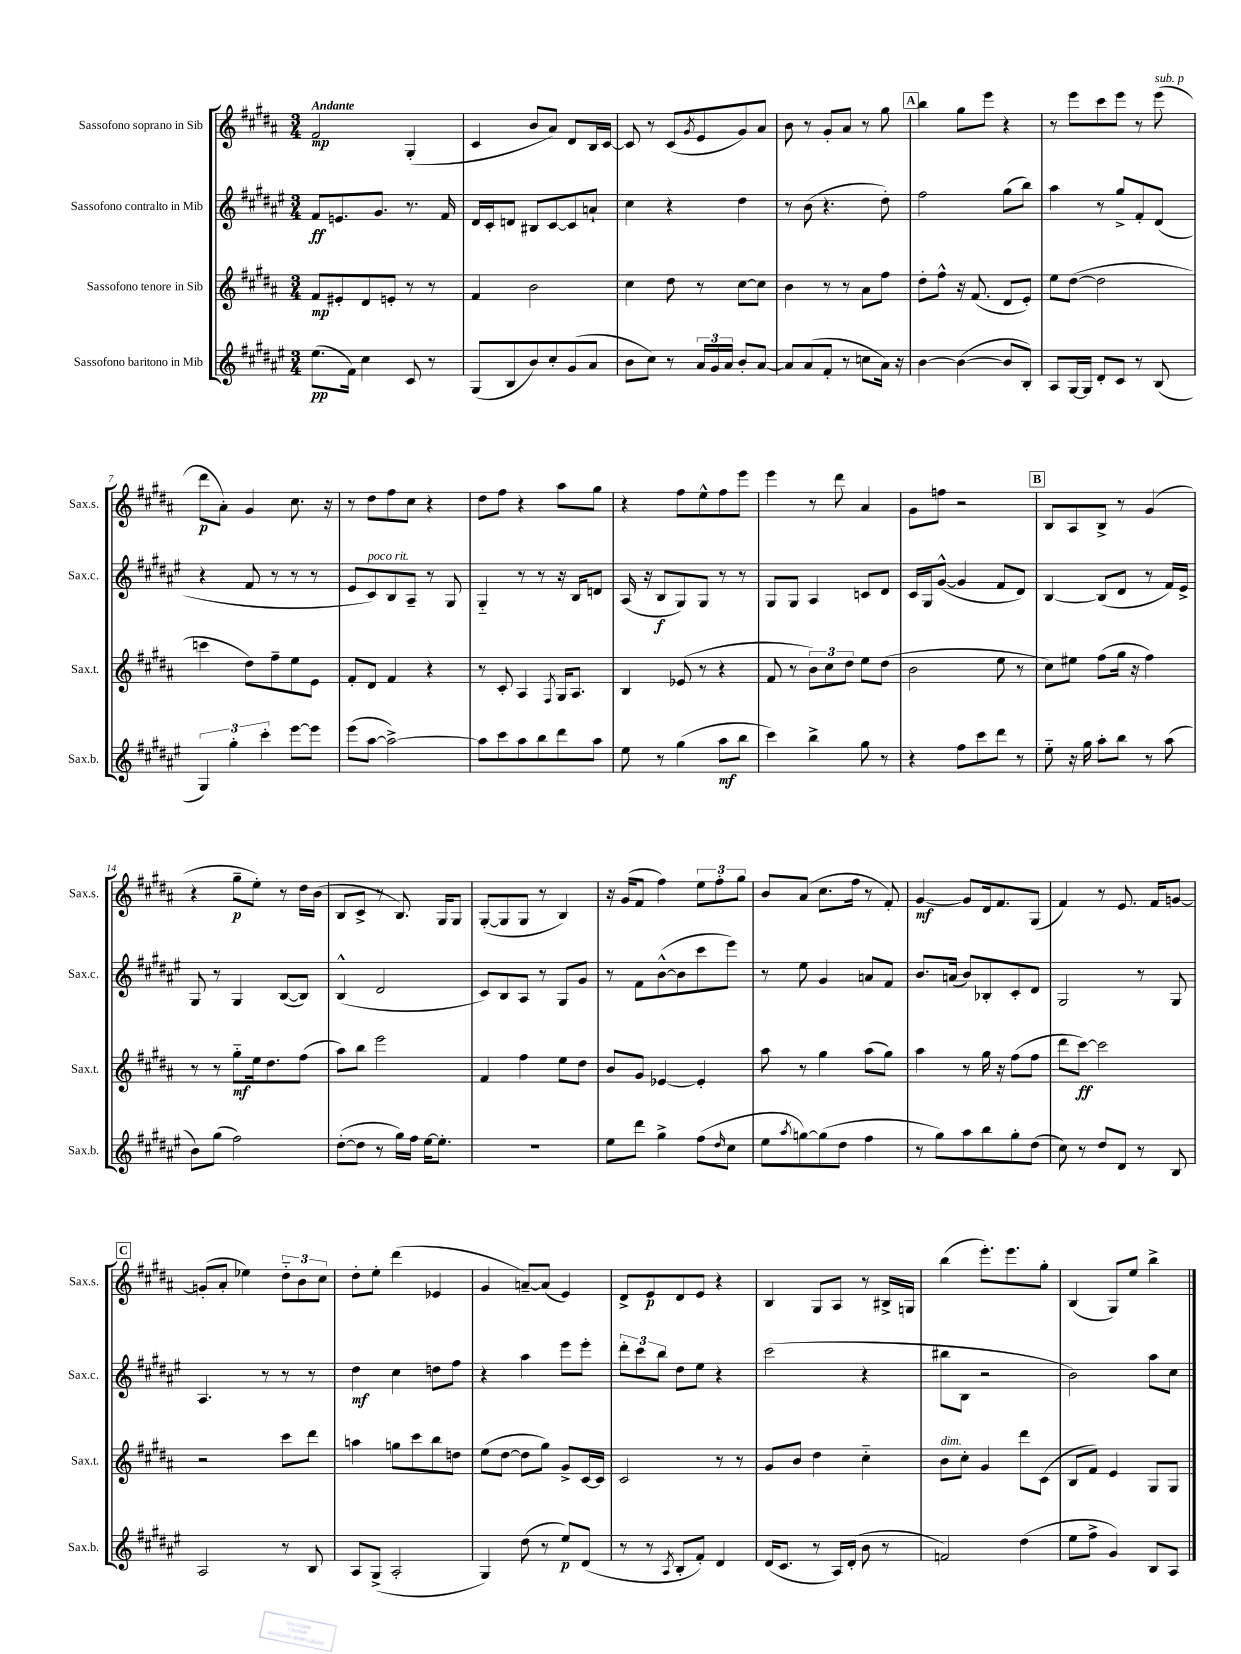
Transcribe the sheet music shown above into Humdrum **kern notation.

**kern	**dynam	**kern	**dynam	**kern	**dynam	**kern	**dynam
*part4	*part4	*part3	*part3	*part2	*part2	*part1	*part1
*staff4	*staff4	*staff3	*staff3	*staff2	*staff2	*staff1	*staff1
*I"Sassofono baritono in Mib	*	*I"Sassofono tenore in Sib	*	*I"Sassofono contralto in Mib	*	*I"Sassofono soprano in Sib	*
*I'Sax.b.	*	*I'Sax.t.	*	*I'Sax.c.	*	*I'Sax.s.	*
*clefG2	*	*clefG2	*	*clefG2	*	*clefG2	*
*k[f#c#g#d#a#e#]	*	*k[f#c#g#d#a#]	*	*k[f#c#g#d#a#e#]	*	*k[f#c#g#d#a#]	*
*M3/4	*	*M3/4	*	*M3/4	*	*M3/4	*
=1	=1	=1	=1	=1	=1	=1	=1
!	!	!	!	!	!	!LO:TX:a:B:t=Andante	!
(8.ee#\L	pp	8f#/L	mp	8f#/L	ff	2f#/	mp
.	.	8e#X'/	.	8.en/	.	.	.
16f#\Jk)	.	.	.	.	.	.	.
4cc#\	.	8d#/	.	.	.	.	.
.	.	.	.	8.g#/J	.	.	.
.	.	8en'/J	.	.	.	.	.
8c#/	.	8r	.	8.r	.	(4G#'/	.
8r	.	8r	.	.	.	.	.
.	.	.	.	16f#/	.	.	.
=2	=2	=2	=2	=2	=2	=2	=2
(8G#/L	.	4f#/	.	16d#/LL	.	4c#/	.
.	.	.	.	16c#'/J	.	.	.
8B/	.	.	.	8dn/J	.	.	.
8b/)	.	2b\	.	8B#X/L	.	8b/L	.
8cc#'/	.	.	.	[8c#/	.	8a#/J)	.
(8g#/	.	.	.	8c#/]	.	8d#/L	.
8a#/J	.	.	.	8an`/J	.	16B/L	.
.	.	.	.	.	.	[16c#/JJ	.
=3	=3	=3	=3	=3	=3	=3	=3
8b\L	.	4cc#\	.	4cc#\	.	8c#/]	.
8cc#\J)	.	.	.	.	.	8r	.
8r	.	8dd#\	.	4r	.	(8c#/L	.
.	.	.	.	.	.	8qg#/	.
24a#/LL	.	8r	.	.	.	8e/	.
24g#/	.	.	.	.	.	.	.
24a#/JJ	.	.	.	.	.	.	.
8b'/L	.	[8cc#\L	.	4dd#\	.	8g#/)	.
[8a#/J	.	8cc#\J]	.	.	.	8a#/J	.
=4	=4	=4	=4	=4	=4	=4	=4
8a#/L]	.	4b\	.	8r	.	8b\	.
(8a#/	.	.	.	(8b\	.	8r	.
8f#'/J	.	8r	.	4.r	.	8g#'/L	.
8r	.	8r	.	.	.	8a#/J	.
8ccn\L	.	8a#\L	.	.	.	8r	.
16a#\Jk)	.	8ff#\J	.	8dd#'\)	.	8gg#\	.
16r	.	.	.	.	.	.	.
!!LO:REH:place=s1:t=A
=5	=5	=5	=5	=5	=5	=5	=5
[4b\	.	8dd#'\L	.	2ff#\	.	4bb\	.
.	.	8ff#^^\J	.	.	.	.	.
(4b\_	.	16r	.	.	.	8gg#\L	.
.	.	(8.f#/	.	.	.	.	.
.	.	.	.	.	.	8eee\J	.
8b/L]	.	8d#/L	.	(8gg#\L	.	4r	.
8B'/J)	.	8e'/J)	.	8bb\J)	.	.	.
=6	=6	=6	=6	=6	=6	=6	=6
8A#/L	.	8ee\L	.	4aa#\	.	8r	.
[16G#/L	.	([8dd#\J	.	.	.	8eee\L	.
16G#/JJ]	.	.	.	.	.	.	.
8d#'/L	.	2dd#\]	.	8r	.	8ccc#\	.
8c#/J	.	.	.	8gg#^/L	.	8eee\J	.
8r	.	.	.	8f#'/	.	8r	.
!	!	!	!	!	!	!LO:TX:a:i:t=sub. p	!
(8B/	.	.	.	(8d#/J	.	(8eee\	.
!!LO:LB:g=z
=7	=7	=7	=7	=7	=7	=7	=7
6G#/)	.	4cccn\	.	4r	.	8ddd#\L	p
.	.	.	.	.	.	8a#'\J)	.
6gg#'\	.	.	.	.	.	.	.
.	.	8dd#\L)	.	8f#/	.	4g#/	.
6ccc#'\	.	.	.	.	.	.	.
.	.	8ff#~\	.	8r	.	.	.
[8eee#\L	.	8ee\	.	8r	.	8.cc#\	.
8eee#\J]	.	8e\J	.	8r	.	.	.
.	.	.	.	.	.	16r	.
=8	=8	=8	=8	=8	=8	=8	=8
(8eee#\L	.	8f#'/L	.	8e#/L	.	8r	.
!	!	!	!	!LO:TX:a:i:t=poco rit.	!	!	!
[8aa#\J	.	8d#/J	.	8c#/)	.	8dd#\L	.
2aa#^\_)	.	4f#/	.	8B/	.	8ff#\	.
.	.	.	.	8A#~/J	.	8cc#\J	.
.	.	4r	.	8r	.	4r	.
.	.	.	.	8G#/	.	.	.
=9	=9	=9	=9	=9	=9	=9	=9
8aa#\L]	.	8r	.	4G#/	.	8dd#\L	.
8ccc#\	.	8c#'/	.	.	.	8ff#\J	.
8aa#\	.	4A#/	.	8r	.	4r	.
8bb\	.	.	.	8r	.	.	.
.	.	8qF#/	.	.	.	.	.
8ddd#\	.	16G#/KL	.	16r	.	8aa#\L	.
.	.	8.A#/J	.	16B/KL	.	.	.
8aa#\J	.	.	.	8dn/J	.	8gg#\J	.
=10	=10	=10	=10	=10	=10	=10	=10
8ee#\	.	4B/	.	(16A#/	.	4r	.
.	.	.	.	16r	.	.	.
8r	.	.	.	8B/L	f	.	.
(4gg#\	.	(8e-X/	.	8G#/)	.	8ff#\L	.
.	.	8r	.	8G#/J	.	8ee^^\	.
8aa#\L	mf	4r	.	8r	.	8ff#\	.
8bb\J	.	.	.	8r	.	8eee\J	.
=11	=11	=11	=11	=11	=11	=11	=11
4ccc#\)	.	8f#/	.	8G#/L	.	4eee\	.
.	.	8r	.	8G#/J	.	.	.
4bb^\	.	12b\L)	.	4A#/	.	8r	.
.	.	12cc#\	.	.	.	.	.
.	.	.	.	.	.	8ddd#\	.
.	.	12dd#\J	.	.	.	.	.
8gg#\	.	8ee\L	.	8cn/L	.	4a#/	.
8r	.	(8dd#\J	.	8d#/J	.	.	.
=12	=12	=12	=12	=12	=12	=12	=12
4r	.	2b\	.	16c#/LL	.	8g#\L	.
.	.	.	.	16G#/J	.	.	.
.	.	.	.	([8g#^^/J	.	8ffn\J	.
8ff#\L	.	.	.	4g#/]	.	2r	.
8ccc#\	.	.	.	.	.	.	.
8ddd#\J	.	8ee\	.	8f#/L	.	.	.
8r	.	8r	.	8d#/J)	.	.	.
!!LO:REH:place=s1:t=B
=13	=13	=13	=13	=13	=13	=13	=13
8ee#\	.	8cc#\L)	.	[4B/	.	8B/L	.
16r	.	8ee#X\J	.	.	.	8A#/	.
16gg#\	.	.	.	.	.	.	.
8aa#'\L	.	(8ff#\L	.	(8B/L]	.	8B^/J	.
8bb\J	.	16gg#\Jk	.	8d#/J	.	8r	.
.	.	16r	.	.	.	.	.
8r	.	4ff#\)	.	8r	.	(4g#/	.
(8aa#\	.	.	.	16f#/LL)	.	.	.
.	.	.	.	16e#^/JJ	.	.	.
!!LO:LB:g=z
=14	=14	=14	=14	=14	=14	=14	=14
8b\L)	.	8r	.	8G#/	.	4r	.
(8gg#\J	.	8r	.	8r	.	.	.
2ff#\)	.	8gg#\L	mf	4G#/	.	8gg#~\L	p
.	.	16ee\k	.	.	.	8ee'\J)	.
.	.	8.dd#\	.	.	.	.	.
.	.	.	.	([8B/L	.	8r	.
.	.	(8ff#\J	.	8B/J])	.	16dd#\LL	.
.	.	.	.	.	.	(16b\JJ	.
=15	=15	=15	=15	=15	=15	=15	=15
([8dd#'\L	.	8aa#\L)	.	(4B^^/	.	8B/L	.
8dd#\J]	.	8bb\J	.	.	.	8c#^/J	.
8r	.	2eee\	.	2d#/	.	8r	.
16gg#\LL)	.	.	.	.	.	8.B/)	.
16ff#\JJ	.	.	.	.	.	.	.
[16ee#\KL	.	.	.	.	.	.	.
8.ee#'\J]	.	.	.	.	.	16G#/KL	.
.	.	.	.	.	.	8G#/J	.
=16	=16	=16	=16	=16	=16	=16	=16
2.r	.	4f#/	.	8c#/L)	.	([8G#'/L	.
.	.	.	.	8B/	.	8G#/]	.
.	.	4ff#\	.	8A#/J	.	8G#/J	.
.	.	.	.	8r	.	8r	.
.	.	8ee\L	.	8G#/L	.	4B/)	.
.	.	8dd#\J	.	8g#/J	.	.	.
=17	=17	=17	=17	=17	=17	=17	=17
8ee#\L	.	8b/L	.	8r	.	16r	.
.	.	.	.	.	.	(16g#/KL	.
8ddd#\J	.	8g#/J	.	8f#\L	.	8f#/J	.
4gg#^\	.	[4e-X/	.	([8b^^\	.	4ff#\)	.
.	.	.	.	8b\]	.	.	.
(8ff#\L	.	4e-'/]	.	8ccc#\	.	12ee\L	.
.	.	.	.	.	.	12ff#'\	.
16qqdd#/	.	.	.	.	.	.	.
8cc#\J	.	.	.	8eee#\J)	.	.	.
.	.	.	.	.	.	12gg#\J	.
=18	=18	=18	=18	=18	=18	=18	=18
8ee#\L	.	8aa#\	.	8r	.	8b/L	.
8qaa#/	.	.	.	.	.	.	.
[8ggn\)	.	8r	.	8ee#\	.	(8a#/J	.
(8gg\]	.	4gg#\	.	4g#/	.	8.cc#\L	.
8dd#\J	.	.	.	.	.	.	.
.	.	.	.	.	.	16ff#\Jk	.
4ff#\	.	(8aa#\L	.	8an/L	.	8r	.
.	.	8gg#\J)	.	8f#/J	.	8f#'/)	.
=19	=19	=19	=19	=19	=19	=19	=19
8r	.	4aa#\	.	8.b/L	.	[4g#/	mf
8gg#\L)	.	.	.	.	.	.	.
.	.	.	.	(16an/Jk	.	.	.
8aa#\	.	8r	.	8b/L)	.	8g#/L]	.
8bb\	.	16gg#\	.	8B-X'/	.	16d#/k	.
.	.	16r	.	.	.	8.f#/	.
8gg#'\	.	(8ff#\L	.	8c#'/	.	.	.
(8dd#\J	.	8ff#\J	.	8d#/J	.	(8G#/J	.
=20	=20	=20	=20	=20	=20	=20	=20
8cc#\)	.	8ddd#\L	.	2G#/	.	4f#/)	.
8r	.	[8ccc#\J)	ff	.	.	.	.
8dd#/L	.	2ccc#\]	.	.	.	8r	.
8d#/J	.	.	.	.	.	8.e/	.
8r	.	.	.	8r	.	.	.
.	.	.	.	.	.	16f#/KL	.
8B/	.	.	.	8G#/	.	[8gn/J	.
!!LO:LB:g=z
!!LO:REH:place=s1:t=C
=21	=21	=21	=21	=21	=21	=21	=21
2A#/	.	2r	.	4.A#/	.	(8gn'/L]	.
.	.	.	.	.	.	8a#'/J	.
.	.	.	.	.	.	4ee-X\)	.
.	.	.	.	8r	.	.	.
8r	.	8ccc#\L	.	8r	.	12dd#\L	.
.	.	.	.	.	.	12b\	.
8B/	.	8ddd#\J	.	8r	.	.	.
.	.	.	.	.	.	12cc#\J	.
=22	=22	=22	=22	=22	=22	=22	=22
8A#/L	.	4aan\	.	4dd#\	mf	8dd#'\L	.
(8G#^/J	.	.	.	.	.	8ee'\J	.
2A#'/	.	8ggn\L	.	4cc#\	.	(4ddd#\	.
.	.	8ccc#\	.	.	.	.	.
.	.	8bb\	.	8ddn\L	.	4e-X/	.
.	.	8ddn\J	.	8ff#\J	.	.	.
=23	=23	=23	=23	=23	=23	=23	=23
4G#/)	.	(8ee\L	.	4r	.	4g#/	.
.	.	[8dd#\J	.	.	.	.	.
(8dd#\	.	8dd#\L]	.	4aa#\	.	[8an~/L)	.
8r	.	8gg#\J)	.	.	.	(8a/J]	.
8ee#/L)	p	8g#^/L	.	8eee#\L	.	4e/)	.
(8d#/J	.	[16c#/L	.	8eee#'\J	.	.	.
.	.	16c#/JJ]	.	.	.	.	.
=24	=24	=24	=24	=24	=24	=24	=24
8r	.	2c#/	.	12ddd#'\L	.	8d#^/L	.
.	.	.	.	12ccc#\	.	.	.
8r	.	.	.	.	.	8e/	p
.	.	.	.	12bb\J	.	.	.
8qA#/	.	.	.	.	.	.	.
8B'/L	.	.	.	8dd#\L	.	8d#/	.
8f#'/J)	.	.	.	8ee#\J	.	8e/J	.
4d#/	.	8r	.	4r	.	4r	.
.	.	8r	.	.	.	.	.
=25	=25	=25	=25	=25	=25	=25	=25
(16d#/KL	.	8g#/L	.	(2ccc#\	.	4B/	.
8.c#/J	.	.	.	.	.	.	.
.	.	8b/J	.	.	.	.	.
8r	.	4dd#\	.	.	.	8G#/L	.
16A#/LL)	.	.	.	.	.	8A#/J	.
(16d#'/JJ	.	.	.	.	.	.	.
8b\	.	4cc#\	.	4r	.	8r	.
8r	.	.	.	.	.	16B#X^/LL	.
.	.	.	.	.	.	16Gn/JJ	.
=26	=26	=26	=26	=26	=26	=26	=26
!	!	!LO:TX:a:i:t=dim.	!	!	!	!	!
2fn/)	.	8b\L	.	8bb#X\L	.	(4bb\	.
.	.	8cc#'\J	.	8B\J	.	.	.
.	.	4g#/	.	2r	.	8.eee'\L)	.
.	.	.	.	.	.	8.eee\	.
(4dd#\	.	8ddd#\L	.	.	.	.	.
.	.	(8c#\J	.	.	.	8gg#'\J	.
=27	=27	=27	=27	=27	=27	=27	=27
8ee#\L	.	8B/L	.	2b\)	.	(4B/	.
8ff#^\J	.	8f#/J)	.	.	.	.	.
4g#/)	.	4e/	.	.	.	8G#/L)	.
.	.	.	.	.	.	8ee/J	.
8B/L	.	8G#/L	.	8aa#\L	.	4bb^\	.
8A#/J	.	8G#/J	.	8cc#\J	.	.	.
==	==	==	==	==	==	==	==
*-	*-	*-	*-	*-	*-	*-	*-
